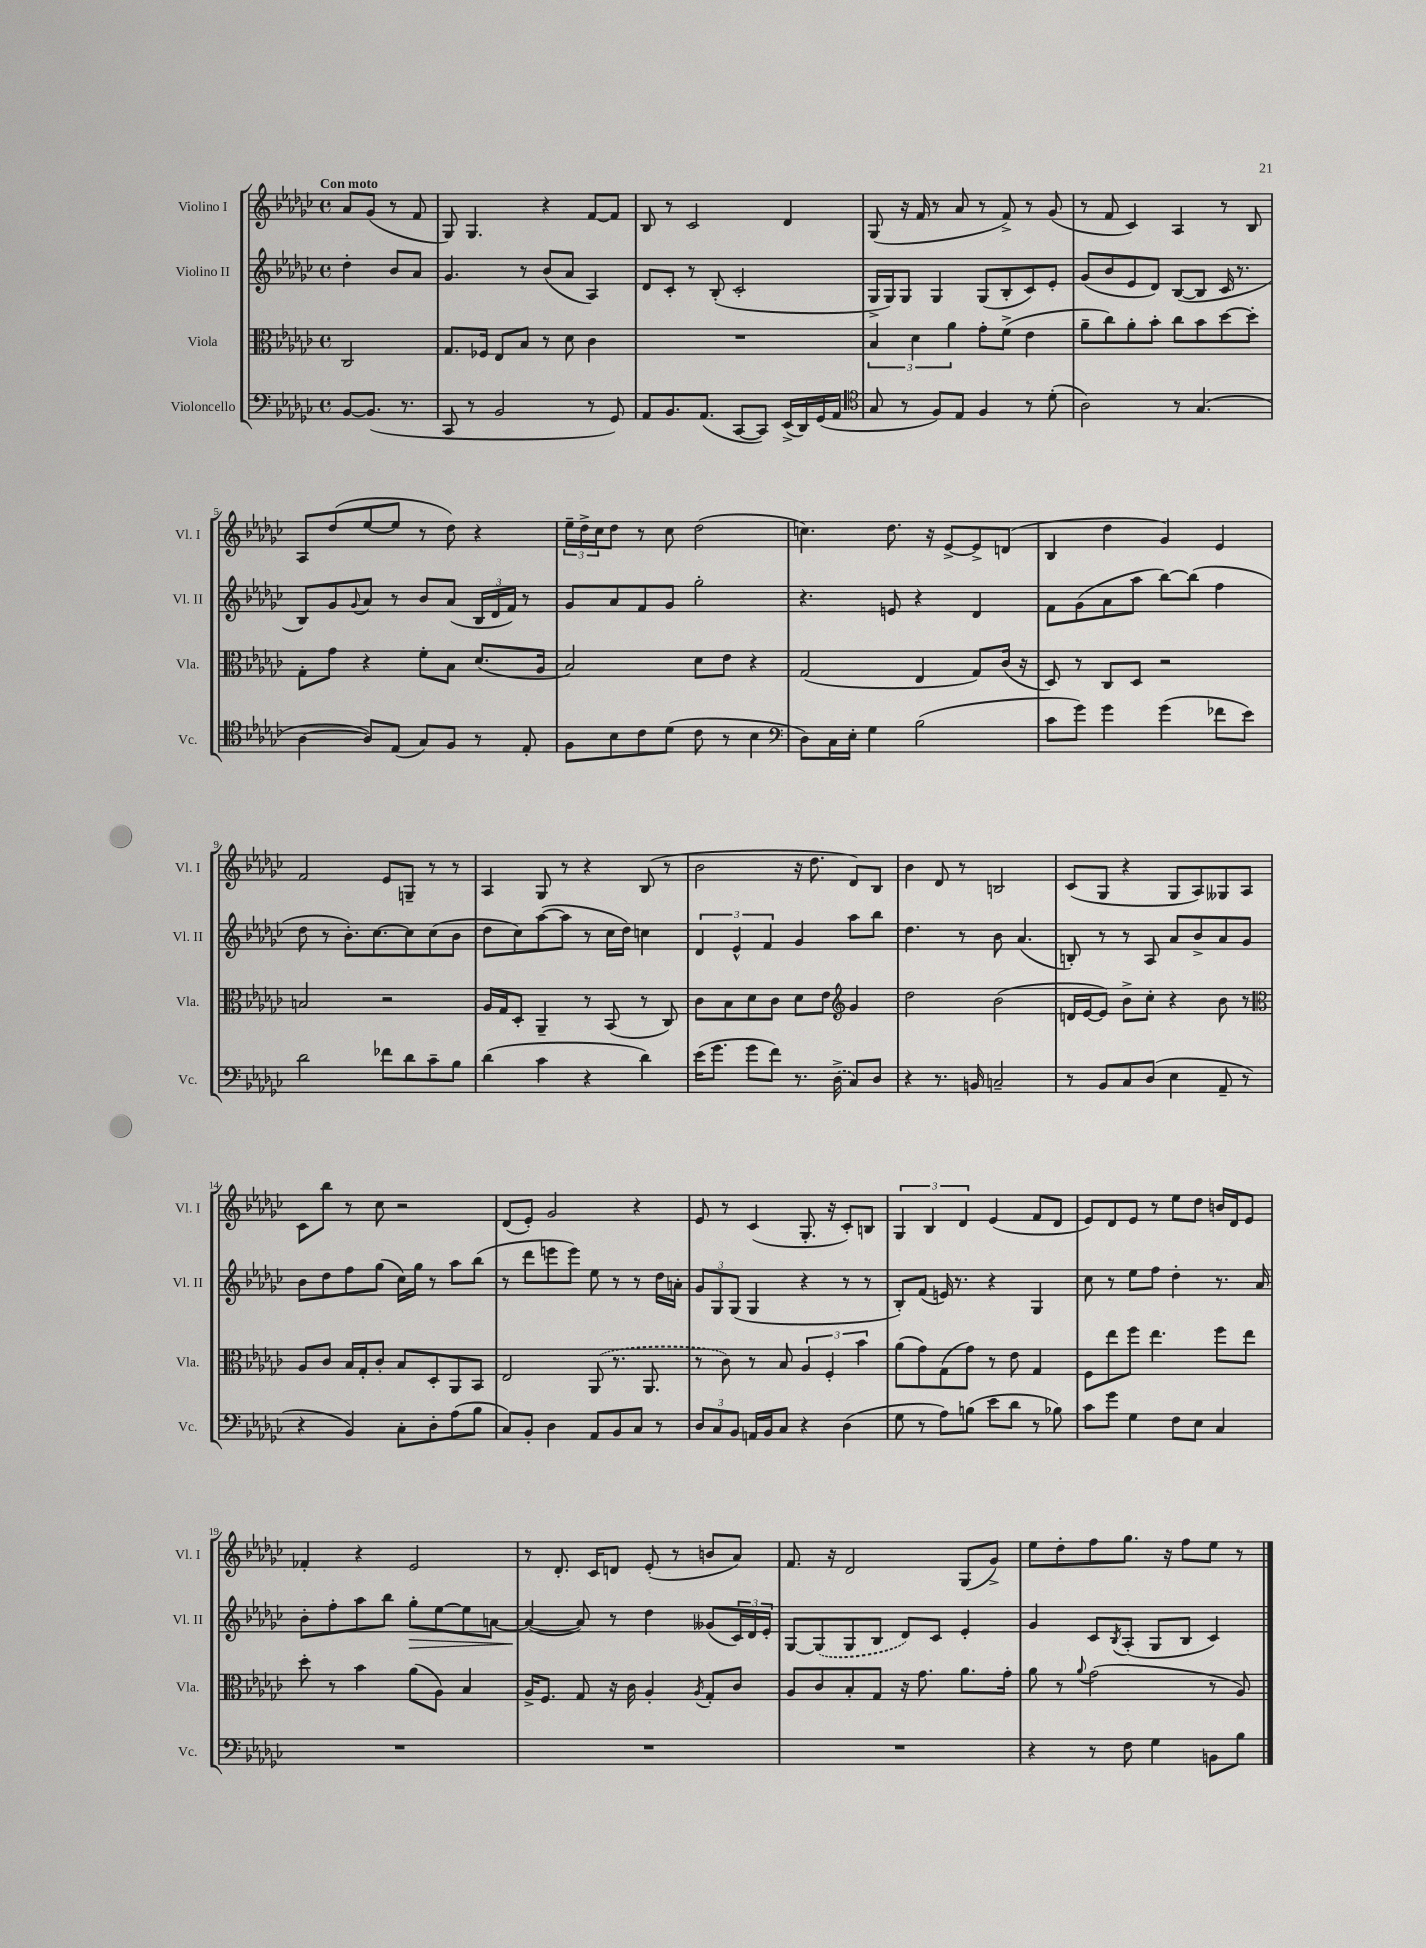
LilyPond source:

<<
\new StaffGroup <<
\new Staff = "s0" \with { instrumentName = "Violino I" shortInstrumentName = "Vl. I" } {
    \clef treble \key ges \major \defaultTimeSignature \time 4/4 \partial 2 \tempo "Con moto"
    aes'8 ges'8( r8 f'8 |
    ges8) ges4. r4 f'8~ f'8 |
    bes8 r8 ces'2 des'4 |
    ges8( r16 f'16 r8 aes'8 r8 f'8->) r8 ges'8( |
    r8 f'8 ces'4) aes4 r8 bes8 |
    aes8 des''8( ees''8~ ees''8 r8 des''8) r4 |
    \tuplet 3/2 { ees''16-- des''16-> ces''16 } des''8 r8 ces''8 des''2( |
    c''4.) des''8. r16 ees'8~-> ees'8-> d'8( |
    bes4 des''4 ges'4) ees'4 |
    f'2 ees'8 g8-- r8 r8 |
    aes4 ges8 r8 r4 bes8( r8 |
    bes'2 r16 des''8. des'8) bes8 |
    bes'4 des'8 r8 b2 |
    ces'8( ges8 r4 ges8 aes8) geses8 aes8 |
    ces'8 bes''8 r8 ces''8 r2 |
    des'8( ees'8-.) ges'2 r4 |
    ees'8 r8 ces'4( ges8.-. r16 ces'8-.) b8 |
    \tuplet 3/2 { ges4 bes4 des'4 } ees'4( f'8 des'8 |
    ees'8) des'8 ees'8 r8 ees''8 des''8 b'16 des'16 ees'8 |
    fes'4-. r4 ees'2 |
    r8 des'8.-. ces'16 d'8 ees'8-.( r8 b'8 aes'8) |
    f'8. r16 des'2 ges8( ges'8->) |
    ees''8 des''8-. f''8 ges''8. r16 f''8 ees''8 r8 \bar "|." |
}
\new Staff = "s1" \with { instrumentName = "Violino II" shortInstrumentName = "Vl. II" } {
    \clef treble \key ges \major \defaultTimeSignature \time 4/4 \partial 2
    des''4-. bes'8 aes'8 |
    ges'4. r8 bes'8( aes'8 aes4) |
    des'8 ces'8-. r8 bes8-.( ces'2-. |
    ges16-> ges16) ges8 ges4 ges8( bes8-. ces'8) ees'8-. |
    ges'8( bes'8 ees'8 des'8) bes8~( bes8 ces'16 r8. |
    bes8) ges'8 \appoggiatura { ges'8 } aes'8 r8 bes'8 aes'8( \tuplet 3/2 { bes16 des'16 f'16) } r8 |
    ges'8 aes'8 f'8 ges'8 ges''2-. |
    r4. e'8 r4 des'4 |
    f'8 ges'8( aes'8 aes''8 bes''8~) bes''8( f''4 |
    des''8 r8 bes'8.-.) ces''8.~ ces''8 ces''8( bes'8 |
    des''8 ces''8) aes''8~( aes''8 r8 ces''16 des''16) c''4 |
    \tuplet 3/2 { des'4 ees'4-^ f'4 } ges'4 aes''8 bes''8 |
    des''4. r8 bes'8 aes'4.( |
    b8-.) r8 r8 aes8 aes'8 bes'8-> aes'8 ges'8 |
    bes'8 des''8 f''8 ges''8( ces''16) ges''16 r8 aes''8 bes''8( |
    r8 des'''8 e'''8 e'''8) ees''8 r8 r8 des''16 a'16-. |
    \tuplet 3/2 { ges'8 ges8 ges8( } ges4 r4 r8 r8 |
    bes8-.) f'8( e'16) r8. r4 ges4 |
    ces''8 r8 ees''8 f''8 des''4-. r8. aes'16 |
    bes'8-. f''8-. aes''8 bes''8 ges''8-.\> ees''8~ ees''8 a'8~ |
    a'4~\!( a'8) r8 des''4 geses'8( \tuplet 3/2 { ces'16) des'16 ees'16-. } |
    ges8~ \once \slurDashed ges8( ges8 bes8 des'8) ces'8 ees'4-. |
    ges'4 ces'8 \acciaccatura { bes8 } aes8-.( ges8 bes8 ces'4) \bar "|." |
}
\new Staff = "s2" \with { instrumentName = "Viola" shortInstrumentName = "Vla." } {
    \clef alto \key ges \major \defaultTimeSignature \time 4/4 \partial 2
    ces2 |
    ges8. fes16 ees8 bes8 r8 des'8 ces'4 |
    R1 |
    \tuplet 3/2 { bes4 des'4 aes'4 } ges'8-. f'8->( ees'4 |
    aes'8-- ces''8) aes'8-. bes'8-. ces''8 bes'8 des''8~ des''8-. |
    ges8-. ges'8 r4 f'8-. bes8 des'8.( aes16 |
    bes2) des'8 ees'8 r4 |
    ges2( ees4 ges8) ces'16( r16 |
    des8) r8 ces8 des8 r2 |
    b2 r2 |
    aes16 ges16 des8-. aes,4-- r8 bes,8( r8 ces8) |
    ces'8 bes8 des'8 ces'8 des'8 ees'8 \clef treble ges'4 |
    des''2 bes'2( |
    d'16 ees'16~ ees'8) bes'8-> ces''8-. r4 bes'8 r8 |
    \clef alto aes8 ces'8 bes16 ges16-. ces'8-. bes8 des8-. aes,8 bes,8 |
    ees2 \once \slurDashed aes,8( r8. aes,8. |
    r8 ces'8) r8 bes8 \tuplet 3/2 { aes4 f4-. bes'4 } |
    aes'8( ges'8) ges8( ges'8) r8 ees'8 ges4 |
    f8 ees''8 f''8 ees''4. f''8 ees''8 |
    des''8-. r8 bes'4 aes'8( aes8) bes4 |
    aes16-> f8. ges8 r16 ces'16 aes4-. \acciaccatura { aes8 } ges8-. ces'8 |
    aes8 ces'8 bes8-. ges8 r16 ges'8. aes'8. ges'16-. |
    aes'8 r8 \appoggiatura { aes'8 } ges'2( r8 aes8) \bar "|." |
}
\new Staff = "s3" \with { instrumentName = "Violoncello" shortInstrumentName = "Vc." } {
    \clef bass \key ges \major \defaultTimeSignature \time 4/4 \partial 2
    bes,8~ bes,8.( r8. |
    ces,8 r8 bes,2 r8 ges,8) |
    aes,8 bes,8. aes,8.( ces,8~ ces,8) ees,16->( des,16) ges,16( aes,16 |
    \clef tenor ges8 r8 f8) ees8 f4 r8 des'8-.( |
    aes2) r8 ges4.( |
    aes4~ aes8) ees8( ges8) f8 r8 ees8-. |
    f8 bes8 ces'8 des'8( ces'8 r8 bes4 |
    \clef bass des8) ces16 ees16-. ges4 bes2( |
    ces'8 ges'8) ges'4 ges'4( fes'8 ees'8) |
    des'2 fes'8 des'8 ces'8-- bes8 |
    des'4( ces'4 r4 des'4) |
    ees'16( ges'8. ges'8 f'8) r8. \once \slurDashed des16->( ces8) des8 |
    r4 r8. b,16 c2-- |
    r8 bes,8 ces8 des8( ees4 aes,8-- r8 |
    r4 bes,4) ces8-. des8-. aes8( bes8 |
    ces8) bes,8-. des4 aes,8 bes,8 ces8 r8 |
    \tuplet 3/2 { des8 ces8 bes,8 } a,16 bes,16 ces8 r4 des4( |
    ges8 r8 aes8) b8( ees'8 des'8 r8 bes8) |
    ces'8 ges'8 ges4 f8 ees8 ces4 |
    R1 |
    R1 |
    R1 |
    r4 r8 f8 ges4 b,8 bes8 \bar "|." |
}
>>
>>
